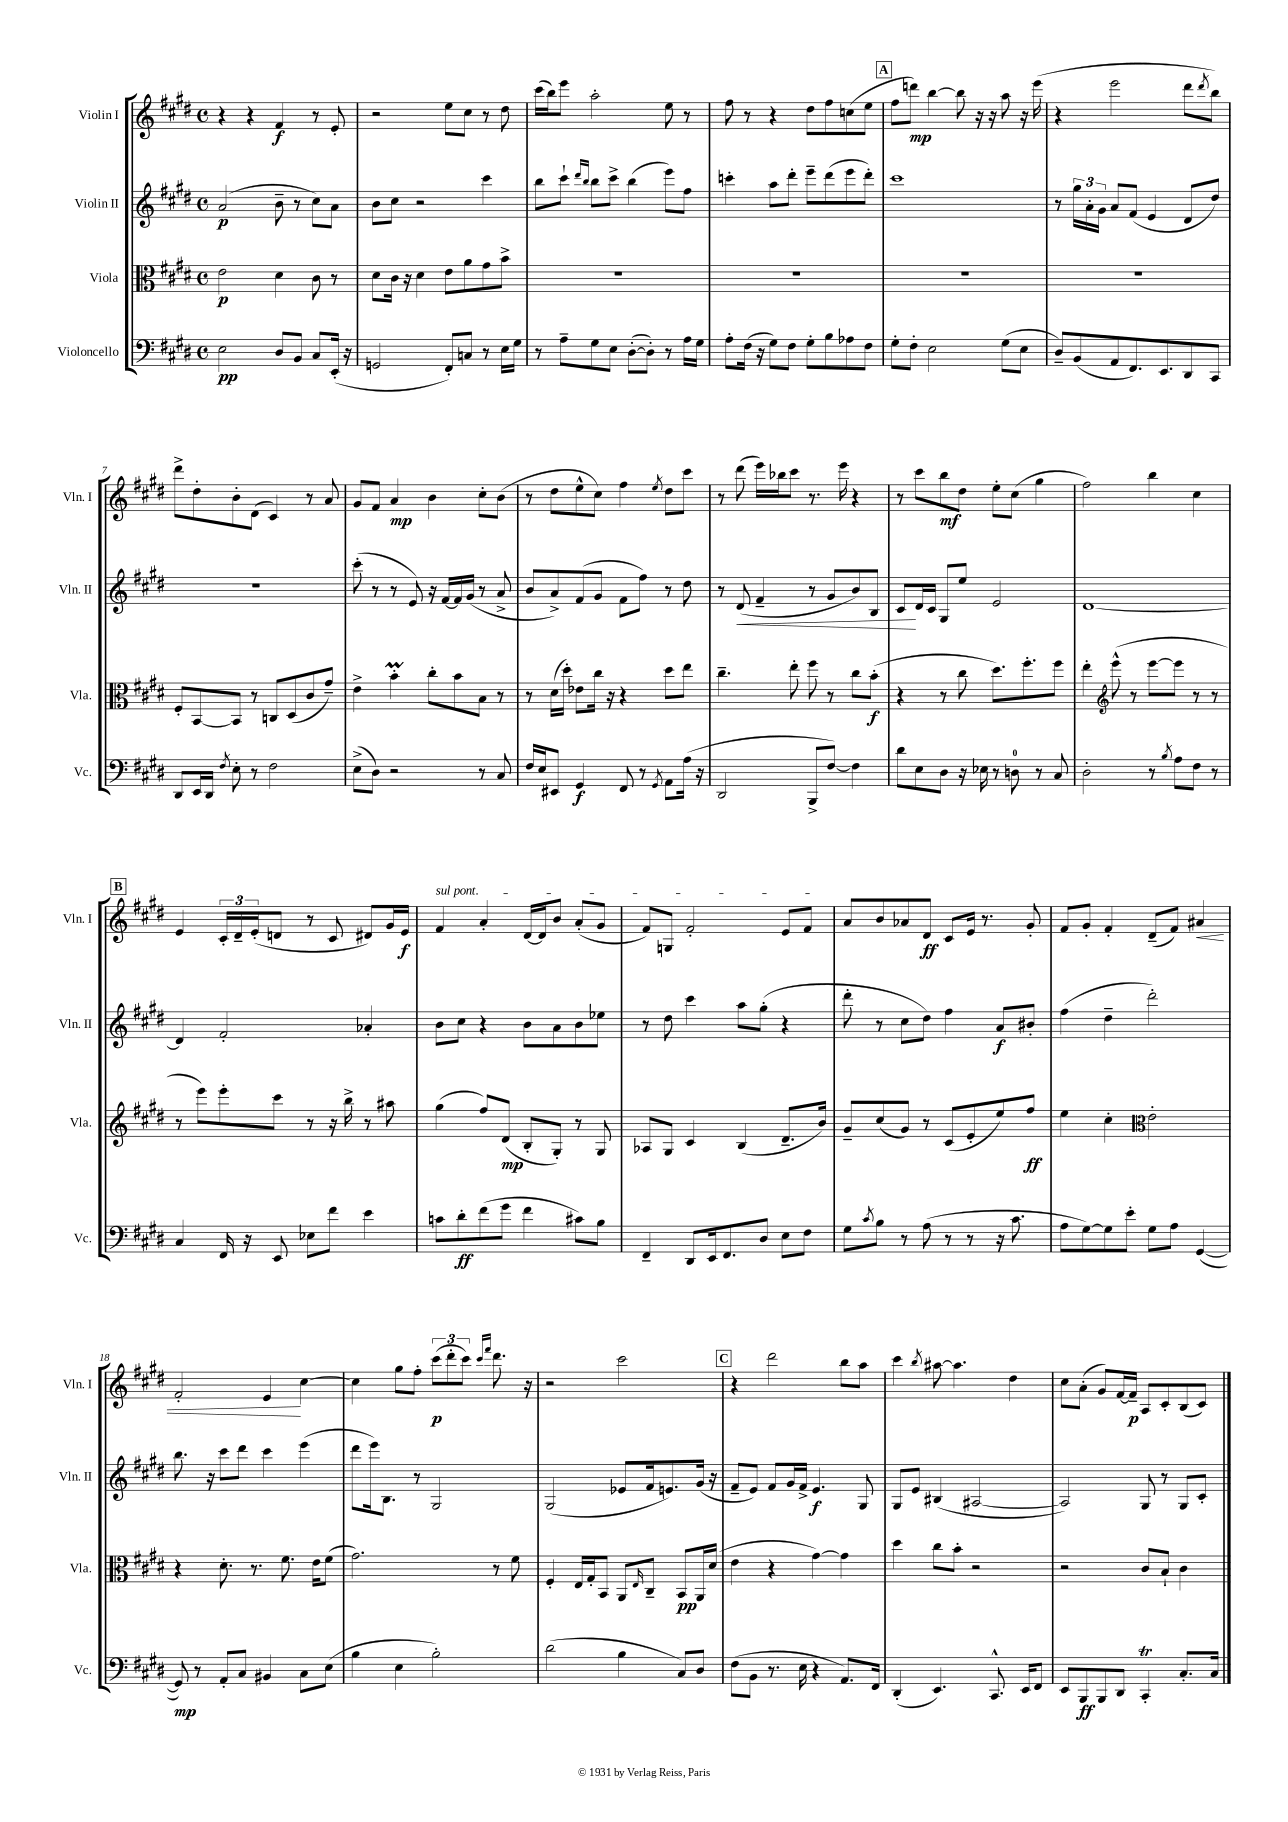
<<
\new StaffGroup <<
\new Staff = "s0" \with { instrumentName = "Violin I" shortInstrumentName = "Vln. I" } {
    \clef treble \key e \major \defaultTimeSignature \time 4/4
    r4 r4 fis'4\f r8 e'8-. |
    r2 e''8 cis''8 r8 dis''8 |
    cis'''16( b''16) e'''8 a''2-. e''8 r8 |
    fis''8 r8 r4 dis''8 fis''8 c''8( e''8 |
    \mark \markup { \box "A" } fis''8 d'''8\mp) b''4~ b''8 r16 r16 a''8 r16 e'''16( |
    r4 e'''2 dis'''8 \acciaccatura { dis'''8 } b''8) |
    dis'''8-> dis''8-. b'8-. dis'8( cis'4) r8 a'8 |
    gis'8 fis'8 a'4\mp b'4 cis''8-. b'8( |
    r8 dis''8 e''8-^ cis''8) fis''4 \acciaccatura { e''8 } dis''8 cis'''8 |
    r8 dis'''8( e'''16) bes''16 cis'''8 r8. e'''16 r4 |
    r8 cis'''8 b''8\mf dis''8 e''8-. cis''8( gis''4 |
    fis''2) b''4 cis''4 |
    \mark \markup { \box "B" } e'4 \tuplet 3/2 { cis'16-. dis'16-- e'16-.( } d'8 r8 cis'8 dis'8) gis'16 e'16\f |
    \once \override TextSpanner.bound-details.left.text = \markup { \italic "sul pont." } fis'4\startTextSpan a'4-. dis'16~ dis'16 b'8 a'8-.( gis'8 |
    fis'8) g8 fis'2-. e'8 fis'8\stopTextSpan |
    a'8 b'8 aes'8 dis'8\ff cis'8 e'16 r8. gis'8-. |
    fis'8 gis'8-. fis'4-. dis'8--( fis'8) ais'4\< |
    fis'2-. e'4\! cis''4~ |
    cis''4 gis''8 fis''8-. \tuplet 3/2 { cis'''8\p( dis'''8-. cis'''8) } \grace { cis'''16 fis'''16 } dis'''8. r16 |
    r2 cis'''2 |
    \mark \markup { \box "C" } r4 dis'''2 b''8 a''8 |
    cis'''4 \acciaccatura { b''8 } ais''8~ ais''4. dis''4 |
    cis''8 a'8-.( gis'8) fis'16~ fis'16--\p a8 cis'8-. b8( cis'8) \bar "|." |
}
\new Staff = "s1" \with { instrumentName = "Violin II" shortInstrumentName = "Vln. II" } {
    \clef treble \key e \major \defaultTimeSignature \time 4/4
    a'2\p( b'8-- r8 cis''8) a'8 |
    b'8 cis''8 r2 cis'''4 |
    b''8 cis'''8-! \grace { dis'''16 b''16 } b''8 cis'''8-> b''4( e'''8) fis''8 |
    c'''4-. a''8 dis'''8-. e'''8-- dis'''8( e'''8 dis'''8-.) |
    \mark \markup { \box "A" } cis'''1 |
    r8 \tuplet 3/2 { gis''16 a'16-. gis'16 } a'8 fis'8( e'4 dis'8 dis''8) |
    R1 |
    cis'''8-.( r8 r8 e'8) r16 fis'16~ fis'16 gis'16( r8 a'8-> |
    b'8 a'8->) fis'8( gis'8 fis'8 fis''8) r8 dis''8 |
    r8 dis'8\<( fis'4-- r8 gis'8 b'8) b8 |
    cis'8\! dis'16 cis'16 gis8 e''8 e'2 |
    dis'1~ |
    \mark \markup { \box "B" } dis'4 fis'2-. aes'4-. |
    b'8 cis''8 r4 b'8 a'8 b'8 ees''8 |
    r8 dis''8 cis'''4 a''8 gis''8-.( r4 |
    dis'''8-. r8 cis''8 dis''8) fis''4 a'8\f bis'8-. |
    fis''4( dis''4-- dis'''2-.) |
    b''8. r16 cis'''8 dis'''8 cis'''4 e'''4( |
    dis'''8 e'''16) b8. r8 gis2 |
    gis2( ees'8 fis'16 e'8.) gis'16( r16 |
    \mark \markup { \box "C" } fis'8-- e'8) fis'8 gis'16 fis'16-> e'4.\f gis8 |
    gis8 e'8 bis4( ais2~ |
    ais2) gis8 r8 gis8 cis'8-. \bar "|." |
}
\new Staff = "s2" \with { instrumentName = "Viola" shortInstrumentName = "Vla." } {
    \clef alto \key e \major \defaultTimeSignature \time 4/4
    e'2\p dis'4 cis'8 r8 |
    dis'8 cis'16 r16 dis'4 e'8 a'8 gis'8 b'8-> |
    R1 |
    R1 |
    \mark \markup { \box "A" } R1 |
    R1 |
    fis8-. b,8~ b,8 r8 c8 dis8( cis'8 gis'8--) |
    e'4-> b'4-.\prall cis''8-. b'8 b8 r8 |
    r8 dis'16( dis''16-.) ees'8 cis''16 r16 r4 dis''8 e''8 |
    cis''4.-- e''8-. fis''8 r8 cis''8 b'8-.\f( |
    r4 r8 cis''8 dis''8.) fis''8.-. fis''8 |
    e''4-. \clef treble e'''8-^( r8 e'''8~ e'''8 r8 r8 |
    \mark \markup { \box "B" } r8 e'''8) e'''8-. cis'''8 r8 r16 b''16-> r8 ais''8 |
    gis''4( fis''8) dis'8\mp( b8-. gis8-.) r8 gis8 |
    aes8 gis8 cis'4 b4( dis'8.-- b'16) |
    gis'8-- cis''8( gis'8) r8 cis'8( e'8-. e''8) fis''8\ff |
    e''4 cis''4-. \clef alto e'2-. |
    r4 dis'8.-. r8. fis'8. e'16 fis'8( |
    gis'2.) r8 fis'8 |
    fis4-. e16 gis16-. b,8 a,8 \grace { e16 } cis8-- b,8\pp a,16 dis'16( |
    \mark \markup { \box "C" } e'4 r4 gis'4~) gis'4 |
    dis''4 cis''8 b'8-. r2 |
    r2 cis'8 b8-! cis'4 \bar "|." |
}
\new Staff = "s3" \with { instrumentName = "Violoncello" shortInstrumentName = "Vc." } {
    \clef bass \key e \major \defaultTimeSignature \time 4/4
    e2\pp dis8 b,8 cis8 e,16-.( r16 |
    g,2 fis,8-.) c8 r8 e16 gis16 |
    r8 a8-- gis8 e8 dis8~-.( dis8-.) r8 a16 gis16 |
    a8-. fis16( r16 gis8) fis8 gis8-. b8 aes8 fis8 |
    \mark \markup { \box "A" } gis8-. fis8-. e2 gis8( e8 |
    dis8--) b,8( a,8 fis,8.) e,8. dis,8 cis,8 |
    dis,8 e,16 dis,16 \acciaccatura { fis8 } e8-. r8 fis2 |
    e8->( dis8) r2 r8 cis8 |
    fis16 e16 eis,8 gis,4\f fis,8 r8 \acciaccatura { gis,8 } a,8 a16( r16 |
    dis,2 b,,8-> fis8~) fis4 |
    dis'8 e8 dis8 r16 ees16 r8 d8-0 r8 cis8 |
    dis2-. r8 \acciaccatura { b8 } a8 fis8 r8 |
    \mark \markup { \box "B" } cis4 fis,16 r16 e,8 ees8 fis'8 e'4 |
    c'8 dis'8-.\ff fis'8( gis'8 fis'4 cis'8) b8 |
    fis,4-- dis,8 e,16 fis,8. dis8 e8 fis8 |
    gis8 \acciaccatura { cis'8 } b8 r8 a8( r8 r8 r16 cis'8. |
    a8 gis8~) gis8 e'8-. gis8 a8 gis,4~( |
    gis,8\mp) r8 a,8-. cis8 bis,4 cis8 e8( |
    b4 e4 b2-.) |
    dis'2( b4 cis8) dis8 |
    \mark \markup { \box "C" } fis8( b,8 r8. e16 r4 a,8.) fis,16 |
    dis,4-.( e,4.) cis,8.-^ e,16 fis,8 |
    e,8 b,,8\ff b,,8 dis,8 cis,4-.\trill cis8.-. cis16 \bar "|." |
}
>>
>>
